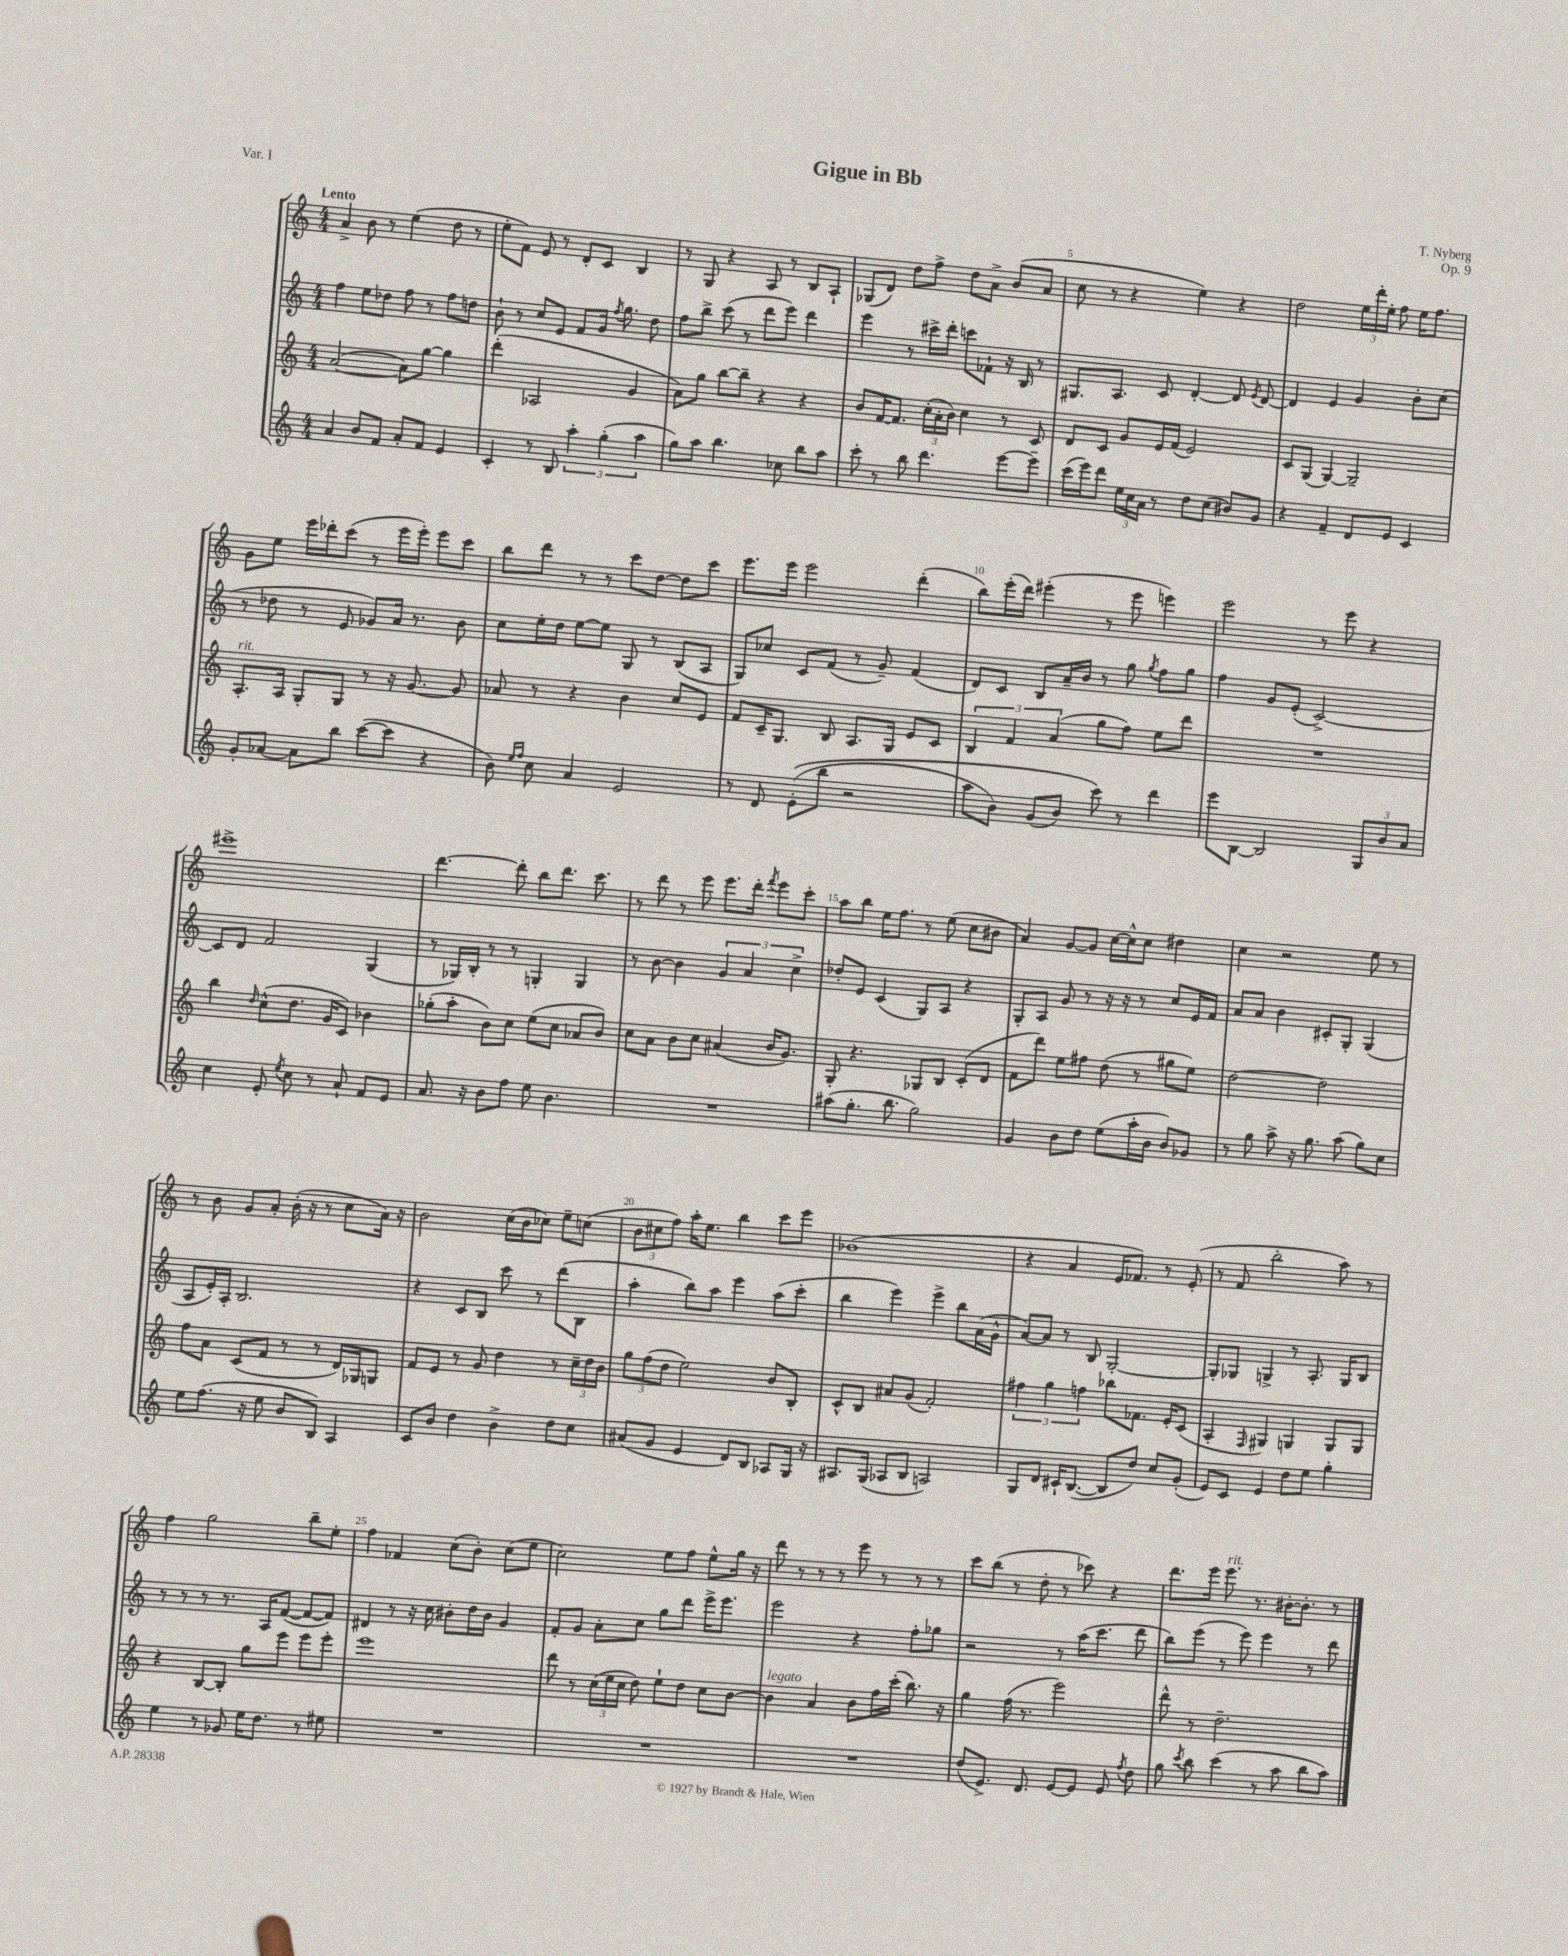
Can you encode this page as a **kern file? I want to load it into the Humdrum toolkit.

**kern	**kern	**kern	**kern
*staff4	*staff3	*staff2	*staff1
*clefG2	*clefG2	*clefG2	*clefG2
*k[]	*k[]	*k[]	*k[]
*M4/4	*M4/4	*M4/4	*M4/4
4a	([2a	4ff	4a^
8b	.	8ee	8b
8f	.	8dd-	8r
8a'	8a])	8ff	(4ee
8f	[8gg	8r	.
4e	4gg]	8ff	8dd
.	.	8dd	8r
=	=	=	=
4c'	(4ddd'	8b`	8ee'
.	.	8r	8f)
8r	2A-	8cc	8e
8B	.	8e	8r
6aa'	.	8f	8d'
.	.	16g	8c
(6gg'	.	.	.
.	.	8qff	.
.	.	8.gg	.
.	4g	.	4B
6aa	.	.	.
.	.	8dd	.
=	=	=	=
8gg)	8a)	8ff	8r
8aa	8gg	8bb^	8G
4.bb	[8bb	(8ccc	4r
.	8bb~]	8r	.
.	4r	8ddd	8A
8cc-	.	8eee)	8r
8bb	4r	4ddd	8B
8aa	.	.	8A`
=	=	=	=
8ccc'	8b	4eee	(8G-
8r	[16f	.	8d)
.	8.f]	.	.
8bb	.	8r	8dd
4.ddd	(24cc'	16ccc#^	8ff^
.	24a'	.	.
.	.	16ddd'	.
.	24b)	.	.
.	4cc	8ccc	8dd
.	.	8f-`	8a^
[8eee	8r	16r	(8b
.	.	16B	.
8eee~]	8c	8r	8a
=	=	=	=
(16ccc	8d	8.G#	8cc
16eee)	.	.	.
8ddd	8c	.	8r
.	.	8.A	.
24ee	8g	.	4r
24cc	.	.	.
24a	.	.	.
8r	16e	8c	.
.	(16f	.	.
8dd	2e)	[4d'	4ee)
(8cc	.	.	.
8b#)	.	8d]	4r
.	.	8qe	.
8g	.	[8d	.
=	=	=	=
4r	8c	4d]	2dd
.	(8G	.	.
4f~	[4G)	4e	.
8d	2G~]	4g	24ee
.	.	.	24ddd'
.	.	.	24ee'
8e	.	.	8ff
4c	.	8b'	16ee
.	.	.	8.ff
.	.	(8cc	.
=	=	=	=
8g'	8.A'	8r	8g
[8a-	.	8dd-	8ee
.	16A	.	.
8a-]	8G'	8r	16eee
.	.	.	16ddd-'
8bb	8G	8e	(8ccc
([8ccc	8r	8g-)	8r
8ccc]	16r	16a	16eee
.	[8.g	8.r	16eee')
4r	.	.	8eee
.	8g]	8b	8ccc
=	=	=	=
8b)	8a-	8cc	8bb
16qqee	.	.	.
16qqff	.	.	.
8cc	8r	16ee'	8ddd
.	.	16dd	.
4a	4r	[8ee	8r
.	.	8ee]	8r
2e	4b	8G	8ccc
.	.	8r	[8dd
.	8cc	(8B	8dd]
.	8e	8A	8ccc
=	=	=	=
8r	8f	8G)	8.eee
8d	16c~	8cc-	.
.	8.G	.	16eee
&((8e'	.	8c	2eee
8bb	8B	(8f	.
2r	8.A	8r	.
.	.	8g~)	.
.	16G	.	.
.	8e	(4f	(4ddd'
.	8c	.	.
=	=	=	=
8aa	6B	8d)	8bb)
8b)	.	8c	(16eee'
.	6f	.	.
.	.	.	16ddd)
(8g	.	8B	(4eee#'
.	(6a	.	.
8b)	.	16a~	.
.	.	16b	.
8ccc&)	8gg	8r	8r
8r	8ff)	8gg	8eee#
.	.	8qgg	.
4ddd	8ee	8ff	4eee)
.	8ddd	8gg	.
=	=	=	=
8eee	1r	4ff	2eee
[8B	.	.	.
2B]	.	8g	.
.	.	(8e'	.
.	.	[2c^)	8r
.	.	.	8eee
12G	.	.	4r
12b	.	.	.
12a	.	.	.
=	=	=	=
4cc	4bb	8c]	1eee#^
.	.	8d	.
.	16qqdd	.	.
8e'	(8cc^^	2f	.
8qee	.	.	.
8cc	8.dd	.	.
8r	.	.	.
.	16g	.	.
8a`	8c)	.	.
8f	4b-	(4G	.
8e	.	.	.
=	=	=	=
8.a	(8gg-'	8r	[4.ddd
.	8aa'	16G-)	.
16r	.	16B'	.
8b	8b)	8r	.
8ff	8cc	8r	8ddd']
8ee	(8ee	4G'	8bb
4.b	8cc	.	8.ddd
.	8a-	4G	.
.	.	.	8.ccc
.	8b)	.	.
=	=	=	=
1r	8cc	8r	8r
.	8a	[8b	8ddd
.	8b	4b]	8r
.	8cc	.	8eee
.	(4a#	6g	8.eee
.	.	6a	.
.	.	.	16ddd'
.	.	.	8qfff
.	16b	.	8eee
.	8.g)	.	.
.	.	6cc^	.
.	.	.	8ccc'
=	=	=	=
(8aa#	8G'	8dd-'	8aa
8.gg'	4.r	8e	8bb
.	.	(4c	16ee
8.bb	.	.	8.ff
2gg)	8G-	8G)	8r
.	8B	8A	(8ee
.	(8c'	4r	8cc
.	8d	.	8b#
=	=	=	=
4g	8f	8G'	4a)
.	8ddd)	8A	.
8b	8ee	8g	[8g
8dd	8ff#	8r	8g]
(8ee	(8dd	16r	[16cc
.	.	16r	16cc^^]
16aa'	8r	8r	8cc
16b	.	.	.
8b)	8gg#	8cc	4dd#
8g-	8ee)	16e	.
.	.	16f	.
=	=	=	=
8r	[2dd	8a	4cc
8gg	.	8a	.
8aa^	.	4b	2r
16r	.	.	.
8.gg	.	.	.
.	2dd]	8c#'	.
(8aa	.	8G'	.
8gg)	.	(4G	8ee
8cc	.	.	8r
=	=	=	=
8ee	8ff	8A	8r
(8.ff	8a	16e')	8b
.	.	16A'	.
.	(8c	2.B	8g
16r	.	.	.
8ee	8f	.	8a'
8b	8r	.	(16b'
.	.	.	16r
8B)	8r	.	8r
4A	16d)	.	8cc
.	16G-	.	.
.	8G	.	16a)
.	.	.	16r
=	=	=	=
8c	8f	4r	2b
8b	8e	.	.
4dd	8r	8c	.
.	8g	8B	.
4b^	4dd	8ccc	(16cc
.	.	.	16b
.	.	8r	8cc-)
8dd	8r	(8ddd	8ee~
8cc	24cc~	8B	(8cc
.	24dd	.	.
.	24b	.	.
=	=	=	=
(8a#	12gg	4aa'	12b
.	(12ff	.	12cc#
8g	.	.	.
.	12dd	.	12ff)
4e	2ee)	8bb)	16aa'
.	.	.	8.ee
.	.	8aa	.
8d)	.	4eee	4bb
8B	.	.	.
8A-	8b	(8aa	8ccc
16G	8B'	8ccc'	8eee
16r	.	.	.
=	=	=	=
8.A#	8c^^	4bb	(1b-
.	8B	.	.
(16G	.	.	.
8A-	8a#	4eee)	.
8B	(8g	.	.
2A)	2f')	4eee^	.
.	.	8bb	.
.	.	(16a	.
.	.	16g^^	.
=	=	=	=
8G	6ff#	[8a)	4r
8d	.	8a]	.
.	6gg	.	.
16c#`	.	8r	4a
([8.B	.	.	.
.	6ff	.	.
.	.	8B	.
8B]	8bb-	[2G'	16e
.	.	.	8.f-)
8dd)	8.f-	.	.
8cc	.	.	8r
.	16e'	.	.
(8g'	(8c	.	(8e'
=	=	=	=
8e)	4A'	8G']	8r
8c	.	8G-	8f
.	16qqF	.	.
4e	4G#)	4G^	2bb'
8dd	4G	8r	.
8ee	.	8.A'	.
4gg'	8G	.	8aa)
.	.	16G	.
.	8G	8B	8r
=	=	=	=
4ee	4r	8r	4ff
.	.	8r	.
8r	[8B	8r	2gg
8g-	8B']	8.r	.
16ee	8gg	.	.
8.dd	.	16A	.
.	8eee	([8f	.
8r	8eee	8f_	8bb~
8ee#	8eee'	8f])	8ee'
=	=	=	=
1r	1eee	4d#	4ff
.	.	8r	4f-
.	.	16r	.
.	.	16cc	.
.	.	8b#'	(8cc
.	.	16dd	8b')
.	.	16b#	.
.	.	4g	(8cc
.	.	.	8ee
=	=	=	=
1r	8ddd	8f'	2cc)
.	8r	8g	.
.	(24cc	8a'	.
.	24ee	.	.
.	24cc	.	.
.	8dd)	8cc	.
.	8ee`	8gg	8ee
.	8dd	8ddd	8ff
.	8cc	16eee^	8ee^^
.	.	8.eee	.
.	[8b	.	16gg
.	.	.	16r
=	=	=	=
1r	4b]	2eee	8ddd
.	.	.	8r
.	4a	.	8r
.	.	.	8r
.	8b	4r	8eee
.	16ff	.	8r
.	(16ccc'	.	.
.	8.bb)	8ff'	8r
.	.	8gg-	8r
.	16r	.	.
=	=	=	=
(8dd	4gg	2r	8ccc
8.e^)	.	.	(8bb
.	(16ff	.	8r
8.d	8.r	.	.
.	.	.	8dd'
[8e	2eee)	8r	8r
8e]	.	(16aa	8ccc-)
.	.	8.ccc	.
8e	.	.	4r
8qff	.	.	.
8dd	.	8ddd	.
=	=	=	=
8gg	8ddd^^	8bb)	8.ddd
8qccc	.	.	.
8bb	8r	(8eee	.
.	.	.	16eee
(4ccc	2.dd~	8r	8.eee
.	.	8eee)	.
.	.	.	8.r
8r	.	4eee	.
8aa	.	.	[16b#'
.	.	.	8.b#']
8bb	.	8r	.
8aa)	.	8ddd	8r
==	==	==	==
*-	*-	*-	*-
